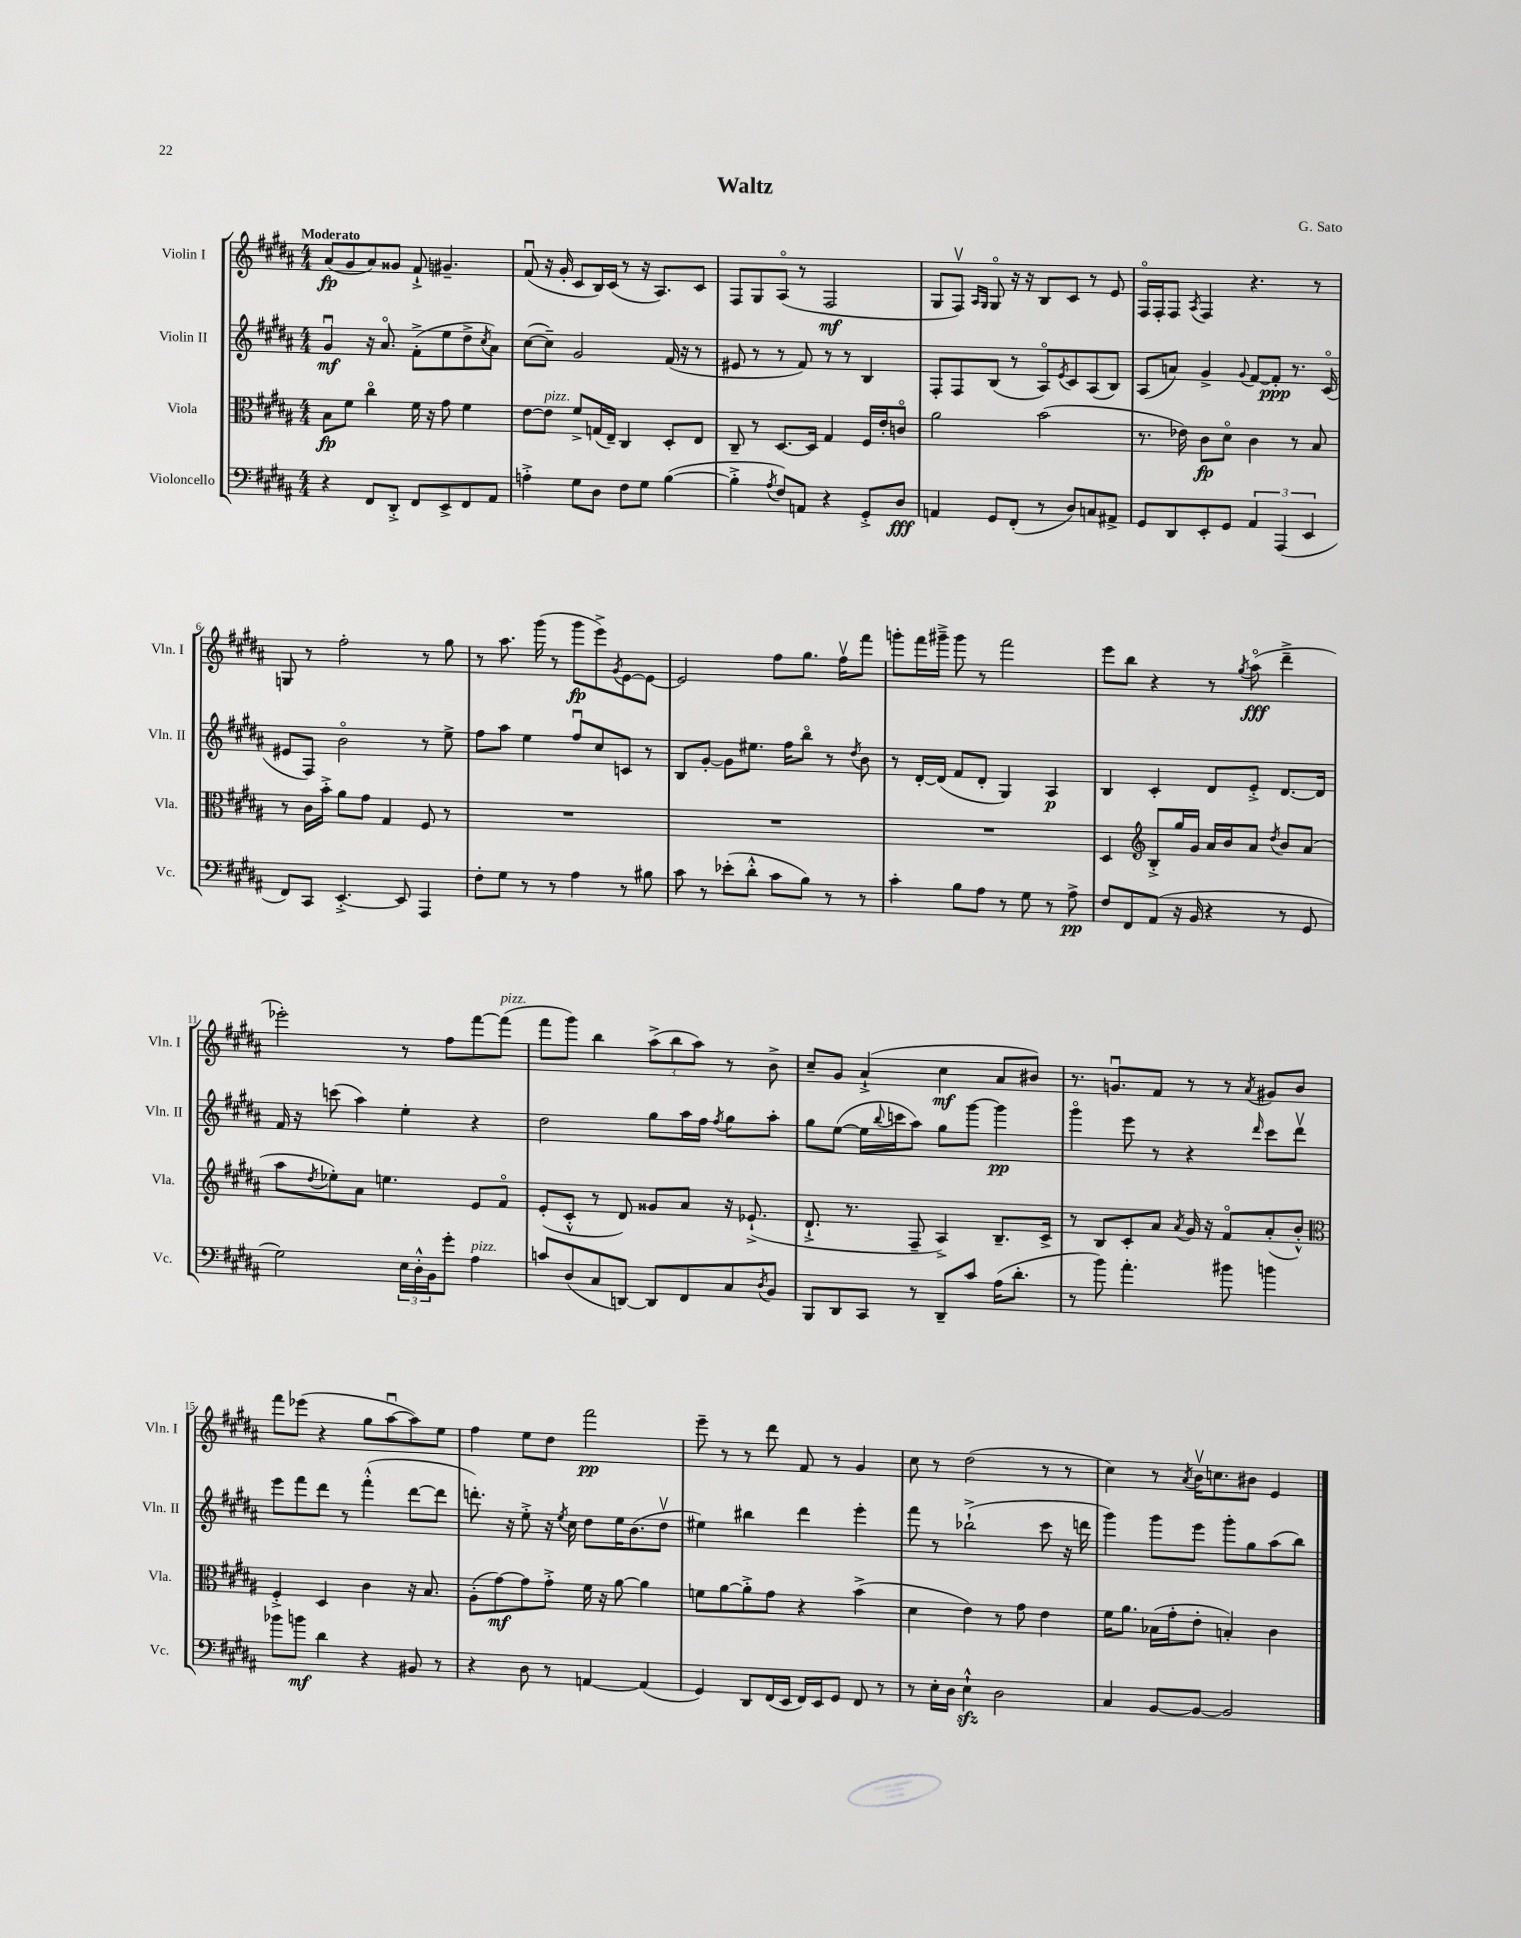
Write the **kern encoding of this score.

**kern	**kern	**kern	**kern
*staff4	*staff3	*staff2	*staff1
*clefF4	*clefC3	*clefG2	*clefG2
*k[f#c#g#d#a#]	*k[f#c#g#d#a#]	*k[f#c#g#d#a#]	*k[f#c#g#d#a#]
*M4/4	*M4/4	*M4/4	*M4/4
4r	8B\L	4g#u/	(8a#/L
.	8f#\J	.	8g#/
8FF#/L	4cc#o\	16r	8a#/)
.	.	8.a#o/	.
8DD#'^/J	.	.	8g##/J
8FF#/L	16f#\	(8f#'^\L	8f#`^/
.	16r	.	.
8EE^/	8g#\	8ee\	4.g#~/
8FF#/	4f#\	8dd#^\	.
.	.	8qcc#/	.
8AA#/J	.	8a#\J)	.
=	=	=	=
4A'^\	[8e\L	([8cc#\L	(8f#u/
.	8e\]J	8cc#~\]J)	16r
.	.	.	16g#'/
8G#\L	8f#^/L	2g#/	8c#/L
8D#\J	(16G/L	.	16B/L)
.	16E~/JJ)	.	(16c#/JJ
8F#\L	4C#/	.	8r
8G#\J	.	.	16r
.	.	.	8.A#/L)
([4B\	8D#'/L	(16f#/	.
.	.	16r	.
.	8E/J	8r	8c#/J
=	=	=	=
4B'^\]	8C#~/	8e#/	8F#/L
.	8r	8r	8G#/
8qA#/	.	.	.
8F#/L)	[8.D#/L	8r	(8A#o/J
8AA/J	.	8f#/)	8r
.	16D#/]Jk	.	.
4r	4G#/	8r	2F#/
.	.	8r	.
8GG#'^/L	16F#/LL	4B/	.
.	16e'/J	.	.
8D#/J	8co/J	.	.
=	=	=	=
4AA/	2a#\	8F#'/L	8G#/L
.	.	8F#/	8F#v/J)
.	.	.	16qqA#/LL
.	.	.	16qqG#/JJ
8GG#/L	.	(8B/J	8G#o/
(8FF#'/J	.	8r	16r
.	.	.	16r
8r	(2b\	8A#o/L)	8B/L
.	.	8qe/	.
8D#/L)	.	8c#/	8c#/J
8C/	.	(8A#/	8r
8AA#^/J	.	8B/J)	8e/
=	=	=	=
8GG#/L	8.r	(8A#/L	16F#o/LL
.	.	.	16F#'/J
8DD#/	.	8a/J)	8F#/J
.	16e-\)	.	.
.	.	.	8qA#/
8EE'/	8c#\L	4g#^/	4F#/
8GG#/J	8d#o\J	.	.
.	.	8qqg#/	.
6AA#/	4c#\	[8f#/L	4.r
.	.	8f#'/]J	.
(6AAA#/	.	.	.
.	8r	8.r	.
6EE/	.	.	.
.	8B/	.	8r
.	.	(16c#o/	.
=	=	=	=
8FF#/L)	8r	8e#/L	8G/
8CC#/J	16c#\LL	8F#/J)	8r
.	16b'^\JJ	.	.
[4.EE'^/	8a#\L	2bo\	2ff#'\
.	8g#\J	.	.
.	4G#/	.	.
8EE/]	.	.	.
4AAA#/	8F#/	8r	8r
.	8r	8ee^\	8gg#\
=	=	=	=
8F#'\L	1r	8ff#\L	8r
8G#\J	.	8aa#\J	8.aa#\
8r	.	4ee\	.
.	.	.	(16ggg#\
8r	.	.	8r
4A#\	.	8ff#u/L	8ggg#\L
.	.	8cc#/	8eee^\)
.	.	.	8qg#/
8r	.	8c/J	[8e\
8B#\	.	8r	8e\_J
=	=	=	=
8c#\	1r	8B/L	2e/]
8r	.	[8g#'/J	.
(8e-'\L	.	8g#\]L	.
8d#'^^\J	.	8.ee#\J	.
8c#\L	.	.	8ff#\L
.	.	16ff#\LK	.
8B\J)	.	8bbo\J	8.gg#\J
8r	.	8r	.
.	.	.	16ff#v\LK
.	.	8qdd#/	.
8r	.	8b\	8fff#\J
=	=	=	=
4c#'\	1r	8r	8ggg'\L
.	.	[16d#'/LL	16fff#\L
.	.	(16d#/]JJ	16ggg#~^\JJ
8B\L	.	8f#/L	8ggg#\
8A#\J	.	8d#'/J	8r
8r	.	4G#/)	2fff#\
8G#\	.	.	.
8r	.	4A#/	.
8A#^\	.	.	.
=	=	=	=
8F#/L	4D#/	4B/	8eee\L
8FF#/	.	.	8bb\J
*	*clefG2	*	*
(8AA#/J	8B'^/L	4c#'/	4r
16r	16gg#/L	.	.
16BB/	16g#/JJ	.	.
4r	16a#/LL	8d#/L	8r
.	16b/J	.	.
.	.	.	8qgg#/
.	8a#/J	8e'^/J	(8aa#o\
.	8qdd#/	.	.
8r	8b/L	[8.d#/L	4ddd#~^\
8GG#/	(8a#/J	.	.
.	.	16d#/]Jk	.
=	=	=	=
2G#\)	8aa#\L	16f#/	2eee-'\)
.	.	16r	.
.	8qdd#/	.	.
.	8ee-'\)	(8ccc\	.
.	8a#\J	4aa#\)	.
.	4.ee\	.	.
24E\LL	.	4ee'\	8r
24D#'^^\	.	.	.
24BB\J	.	.	.
8g#'\J	.	.	8ff#\L
4A#\	8e/L	4r	[8fff#\
.	8f#o/J	.	(8fff#\]J
=	=	=	=
8c/L	(8e'/L	2dd#\	8fff#\L
(8D#/	8c#'^^/J	.	8ggg#\J)
8C#/	8r	.	4bb\
[8DD/J)	8d#/)	.	.
8DD/]L	8g##/L	8gg#\L	(12aa#^\L
.	.	.	12bb\
8FF#/	8a#/J	16aa#\L	.
.	.	.	12aa#\J)
.	.	16ff#\JJ	.
.	.	8qff#/	.
8C#/	16r	8gg#\L	8r
.	(8.e-`^/	.	.
8qD#/	.	.	.
8BB/J	.	8aa#'\J	8b^\
=	=	=	=
8BBB/L	8.d#`^/	8gg#\L	8cc#~/L
8DD#/	.	([8ee\J	8g#/J
.	8.r	.	.
8CC#/J	.	16ee\]LL	(4a#`^/
.	.	8qqbb/	.
.	.	16ccc\J	.
8r	8F#~/	8aa#\J)	.
8DD#~/L	4A#^/)	8gg#\L	4cc#\
8c#/J	.	[8ggg#\J	.
(16A#\LK	8.B~/L	4ggg#\]	8a#/L
8.d#'\J	.	.	.
.	.	.	8b#/J)
.	16c#^/Jk	.	.
=	=	=	=
8r	8r	4ggg#o\	8.r
8b\)	8B/L	.	.
.	.	.	8.gu/L
4.a#'\	8c#'/	8eee\	.
.	8a#/J	8r	8f#/J
.	8qa#/	.	.
.	16g#/	4r	8r
.	16r	.	.
8b#\	8f#o/L	.	8r
.	.	16qqddd#/	8qa#/
4b\	(8a#'/	8ccc#\L	8g#/L
.	8b'^^/J)	8ddd#v\J	8b/J
=	=	=	=
*	*clefC3	*	*
8b-\L	4F#'^/	8eee\L	8fff#\L
8b\J	.	8fff#\	(8eee-\J
4d#\	4D#/	8ddd#\J	4r
.	.	8r	.
4r	4c#\	(4fff#'^^\	8gg#\L
.	.	.	[8aa#u\
8BB#/	16r	[8ddd#\L	8aa#\])
.	8.B/	.	.
8r	.	8ddd#\]J	8ee\J
=	=	=	=
4r	(8A#'\L	8.ddd'\)	4ff#\
.	[8g#\)	.	.
.	.	16r	.
8D#\	8g#\]	8ee'^\	8ee\L
8r	8g#'^\J	16r	8dd#\J
.	.	8qee/	.
.	.	16cc#\	.
[4AA/	16f#\	8dd#\L	2fff#\
.	16r	.	.
.	[8a#\	16ee\K	.
.	.	(8.b\	.
(4AA/]	4a#\]	.	.
.	.	8dd#v\J	.
=	=	=	=
4GG#/)	8f\L	4ee#\)	8eee~\
.	[8a#\	.	8r
8DD#/L	8a#'^\]	4bb#\	8r
(16FF#/L	8g#\J	.	8ddd#\
16EE/JJ	.	.	.
16FF#/LL)	4r	4ddd#\	8f#/
16EE/J	.	.	.
8GG#/J	.	.	8r
8FF#/	(4b^\	4eee'\	4g#/
8r	.	.	.
=	=	=	=
8r	4d#\	8fff#\	8cc#\
16E'\LL	.	8r	8r
16D#\JJ	.	.	.
4E`^^\	4e\)	(2bb-`^\	(2dd#\
2D#\	8r	.	.
.	8g#\	.	.
.	4e\	8ccc#\	8r
.	.	16r	8r
.	.	16ddd\	.
=	=	=	=
4C#/	16f#\LK	4ggg#\)	4cc#\)
.	8.a#\J	.	.
[8BB/L	(16B-\LL	8ggg#\L	8r
.	16g#'\J	.	.
.	.	.	8qa#/
8BB/_J	8e'\J	8eee\J	16bv\LK
.	.	.	8.cc\
2BB/]	4B'/)	8ggg#'\L	.
.	.	8gg#\	8b#\J
.	4c#\	(8aa#\	4e/
.	.	8bb\J)	.
==	==	==	==
*-	*-	*-	*-
